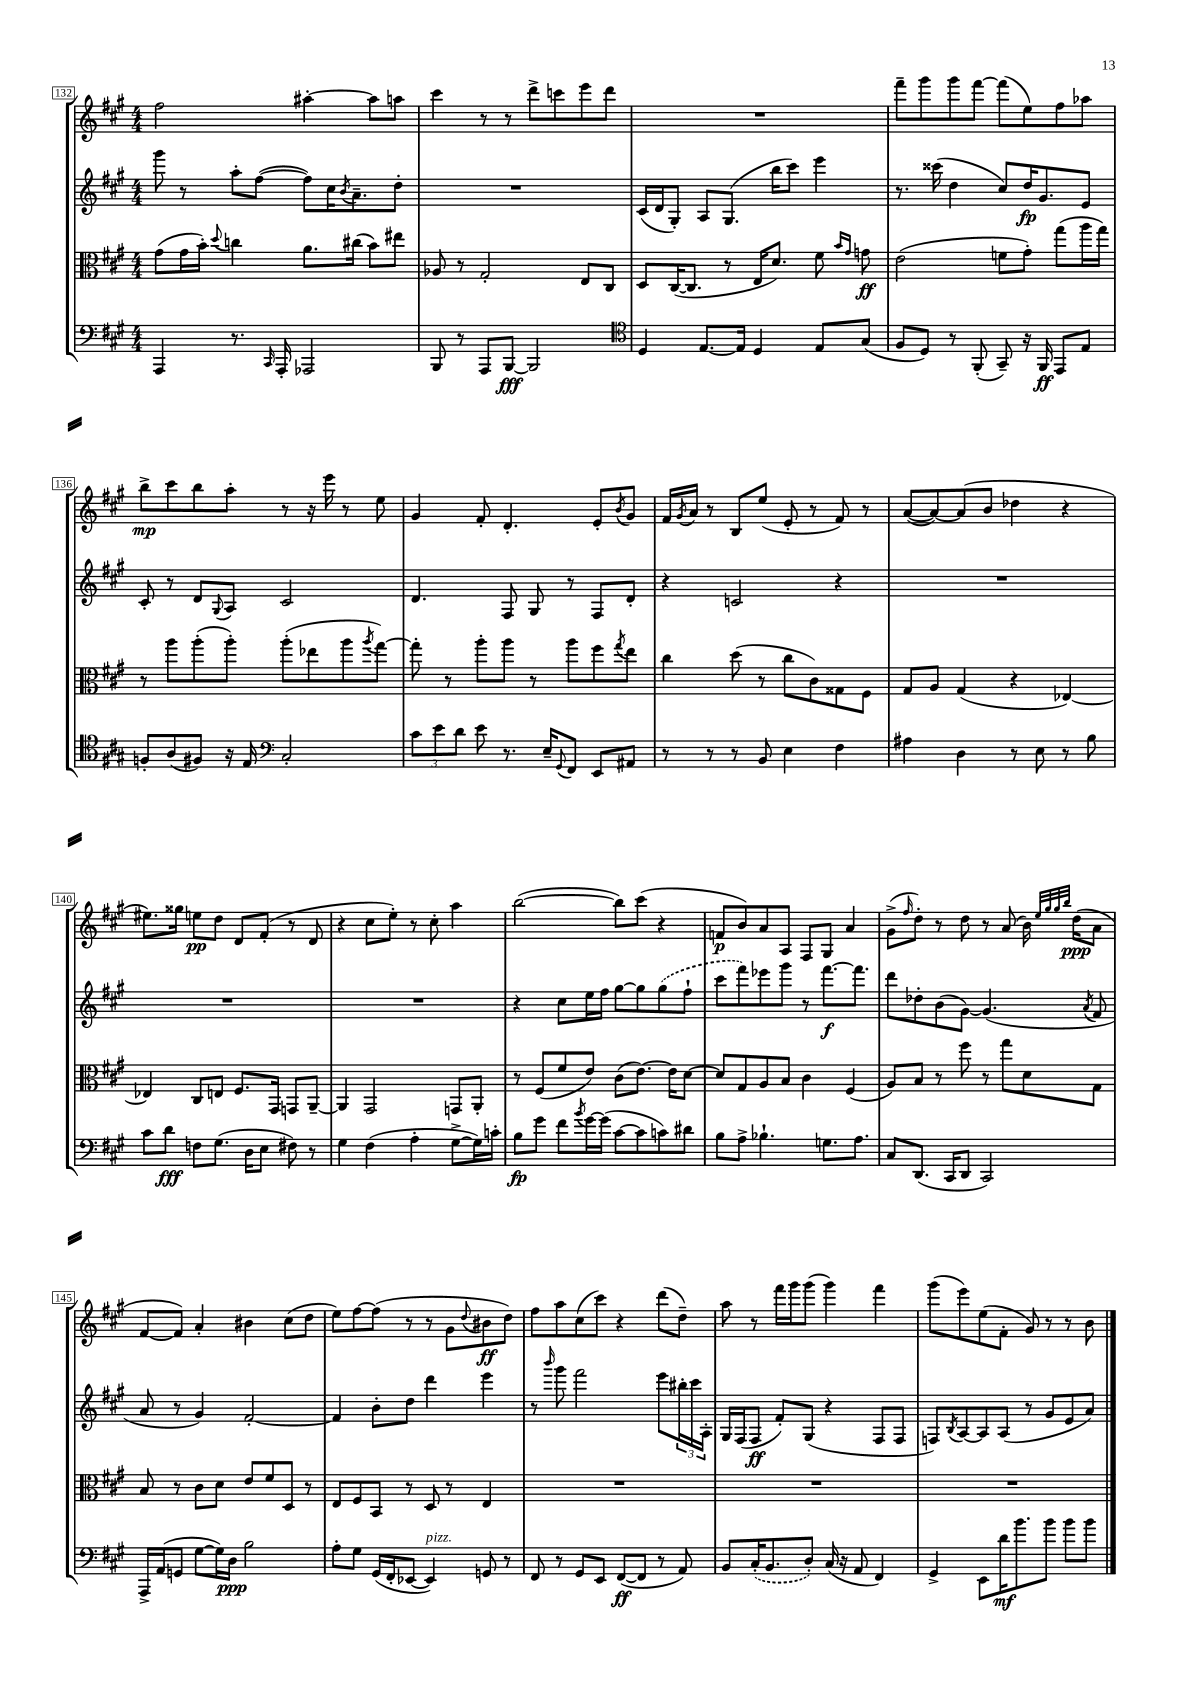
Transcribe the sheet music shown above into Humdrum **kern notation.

**kern	**kern	**kern	**kern
*staff4	*staff3	*staff2	*staff1
*clefF4	*clefC3	*clefG2	*clefG2
*k[f#c#g#]	*k[f#c#g#]	*k[f#c#g#]	*k[f#c#g#]
*M4/4	*M4/4	*M4/4	*M4/4
4AAA	(8g#	8ggg#	2ff#
.	16g#	8r	.
.	16b')	.	.
.	8qqdd	.	.
8.r	4cc	8aa'	.
.	.	([8ff#	.
16qqCC#	.	.	.
16AAA'	.	.	.
2AAA-	8.a	8ff#])	[4aa#'
.	.	16cc#	.
.	.	8qb	.
.	(16cc#	8.a~	.
.	8b)	.	8aa#]
.	8ee#	8dd'	8aa
=	=	=	=
8BBB	8A-	1r	4ccc#
8r	8r	.	.
8AAA	2G#'	.	8r
[8BBB	.	.	8r
2BBB]	.	.	8ddd^
.	.	.	8ccc
.	8E	.	8eee
.	8C#	.	8ddd
=	=	=	=
*clefC4	*	*	*
4D	8D	(16c#	1r
.	.	16d	.
.	([16C#	8G#')	.
.	8.C#]	.	.
[8.E	.	8A	.
.	8r	(8.G#	.
16E]	.	.	.
4D	16E	.	.
.	8.d)	16bb	.
.	.	8ccc#)	.
8E	8f#	4eee	.
.	16qqb	.	.
.	16qqg#	.	.
(8G#	8g	.	.
=	=	=	=
8F#	(2e	8.r	8fff#~
8D)	.	.	8ggg#
.	.	(16ccc##	.
8r	.	4dd	8ggg#
(8FF#'	.	.	[8fff#
8GG#~)	8f	8cc#)	(8fff#]
16r	8g#')	16dd	8ee)
16FF#	.	8.g#	.
8EE	(8gg#	.	8ff#
8E	16aa	8e	8aa-
.	16gg#)	.	.
=	=	=	=
8F'	8r	8c#'	8bb^
(8A	8aa	8r	8ccc#
8F#)	(8aa'	8d	8bb
.	.	8qqG#	.
16r	8aa')	8A	8aa'
16E	.	.	.
*clefF4	*	*	*
2C#'	(8aa'	2c#	8r
.	8ee-	.	16r
.	.	.	16eee
.	8aa	.	8r
.	8qaa	.	.
.	[8gg#)	.	8ee
=	=	=	=
12c#	8gg#']	4.d	4g#
12e	.	.	.
.	8r	.	.
12d	.	.	.
8e	8aa'	.	8f#'
8.r	8aa	8F#	4.d'
.	8r	8G#	.
16E~	.	.	.
8qqGG#	.	.	.
8FF#	8aa	8r	.
8EE	8ff#	8F#	8e'
.	8qgg#	.	8qb
8AA#	8ee	8d'	8g#
=	=	=	=
8r	4cc#	4r	16f#
.	.	.	8qg#
.	.	.	16a
8r	.	.	8r
8r	(8dd	2c	8B
8BB	8r	.	(8ee
4E	8cc#	.	8e'
.	8c#)	.	8r
4F#	8G##	4r	8f#)
.	8F#	.	8r
=	=	=	=
4A#	8G#	1r	([8a
.	8A	.	8a_)
4D	(4G#	.	(8a]
.	.	.	8b
8r	4r	.	4dd-
8E	.	.	.
8r	[4E-)	.	4r
8B	.	.	.
=	=	=	=
8c#	4E-]	1r	8.ee#)
8d	.	.	.
.	.	.	16gg##
8F	8C#	.	8ee
(8.G#	8E	.	8dd
.	8.F#	.	8d
16D	.	.	.
8E	.	.	(8f#'
.	16GG#	.	.
8F#)	8GG	.	8r
8r	[8AA~	.	8d
=	=	=	=
4G#	4AA]	1r	4r
(4F#	2GG#	.	8cc#
.	.	.	8ee')
4A'	.	.	8r
.	.	.	8cc#'
[8G#^	8GG	.	4aa
16G#])	8AA'	.	.
16c'	.	.	.
=	=	=	=
8B	8r	4r	([2bb
8g#	(8F#	.	.
8f#	8f#	8cc#	.
8qb	.	.	.
[16g#	8e)	16ee	.
(16g#]	.	16ff#	.
[8c#	(8c#	[8gg#	8bb])
8c#]	[8.e)	8gg#]	(8ccc#
8c)	.	(8gg#	4r
.	16e]	.	.
8d#	[8d	8ff#`	.
=	=	=	=
8B	8d]	8ccc#	8f
8A^	8G#	8fff#)	8b)
4.B-`	8A	8eee-	8a
.	8B	8ggg#	8A
.	4c#	8r	8F#
8.G	.	[8.fff#	8G#
.	(4F#	.	4a
8.A	.	8.fff#]	.
=	=	=	=
8C#	8A)	8ddd	(8g#^
.	.	.	16qqff#
(8.DD	8B	8dd-'	8dd')
.	8r	(8b	8r
16CC#	.	.	.
8DD	8ff#	[8g#)	8dd
2CC#)	8r	(4.g#]	8r
.	8gg#	.	(8a
.	8d	.	16b)
.	.	.	32qqee
.	.	.	32qqgg#
.	.	.	32qqgg#
.	.	.	32qqbb
.	.	.	(16dd
.	.	8qa	.
.	8G#	8f#	8a
=	=	=	=
16AAA^	8B	8a	[8f#
(16AA	.	.	.
8GG	8r	8r	8f#])
[8G#	8c#	4g#)	4a'
16G#])	8d	.	.
16D	.	.	.
2B	8e	[2f#'	4b#
.	8f#	.	.
.	8D	.	(8cc#
.	8r	.	8dd
=	=	=	=
8A'	8E	4f#]	8ee)
8G#	8F#	.	[8ff#
(16GG#	8BB	8b'	(8ff#]
16FF#'	.	.	.
[8EE-	8r	8dd	8r
4EE-])	8D	4ddd	8r
.	8r	.	8g#
.	.	.	8qqdd
8GG	4E	4eee	8b#
8r	.	.	8dd)
=	=	=	=
8FF#	1r	8r	8ff#
.	.	16qqbbb	.
8r	.	8ggg#	8aa
8GG#	.	2fff#	(8cc#
8EE	.	.	8ccc#)
([8FF#	.	.	4r
8FF#]	.	.	.
8r	.	8eee	(8ddd
8AA)	.	24bb#'	8dd~)
.	.	24ccc#	.
.	.	24A'	.
=	=	=	=
8BB	1r	16G#	8aa
.	.	(16F#	.
(16C#'	.	8F#	8r
8.BB	.	.	.
.	.	8f#')	16fff#
.	.	.	16ggg#
8D')	.	(8G#	(8ggg#
(16C#	.	4r	4ggg#)
16r	.	.	.
8AA	.	.	.
4FF#)	.	8F#	4fff#
.	.	8F#	.
=	=	=	=
4GG#^	1r	8F)	(8ggg#
.	.	8qB	.
.	.	[8A	8eee)
8EE	.	8A]	(8ee
16d	.	(8A	8f#'
8.b	.	.	.
.	.	8r	8g#)
8b	.	8g#	8r
8b	.	8e	8r
8b	.	8a)	8b
==	==	==	==
*-	*-	*-	*-
